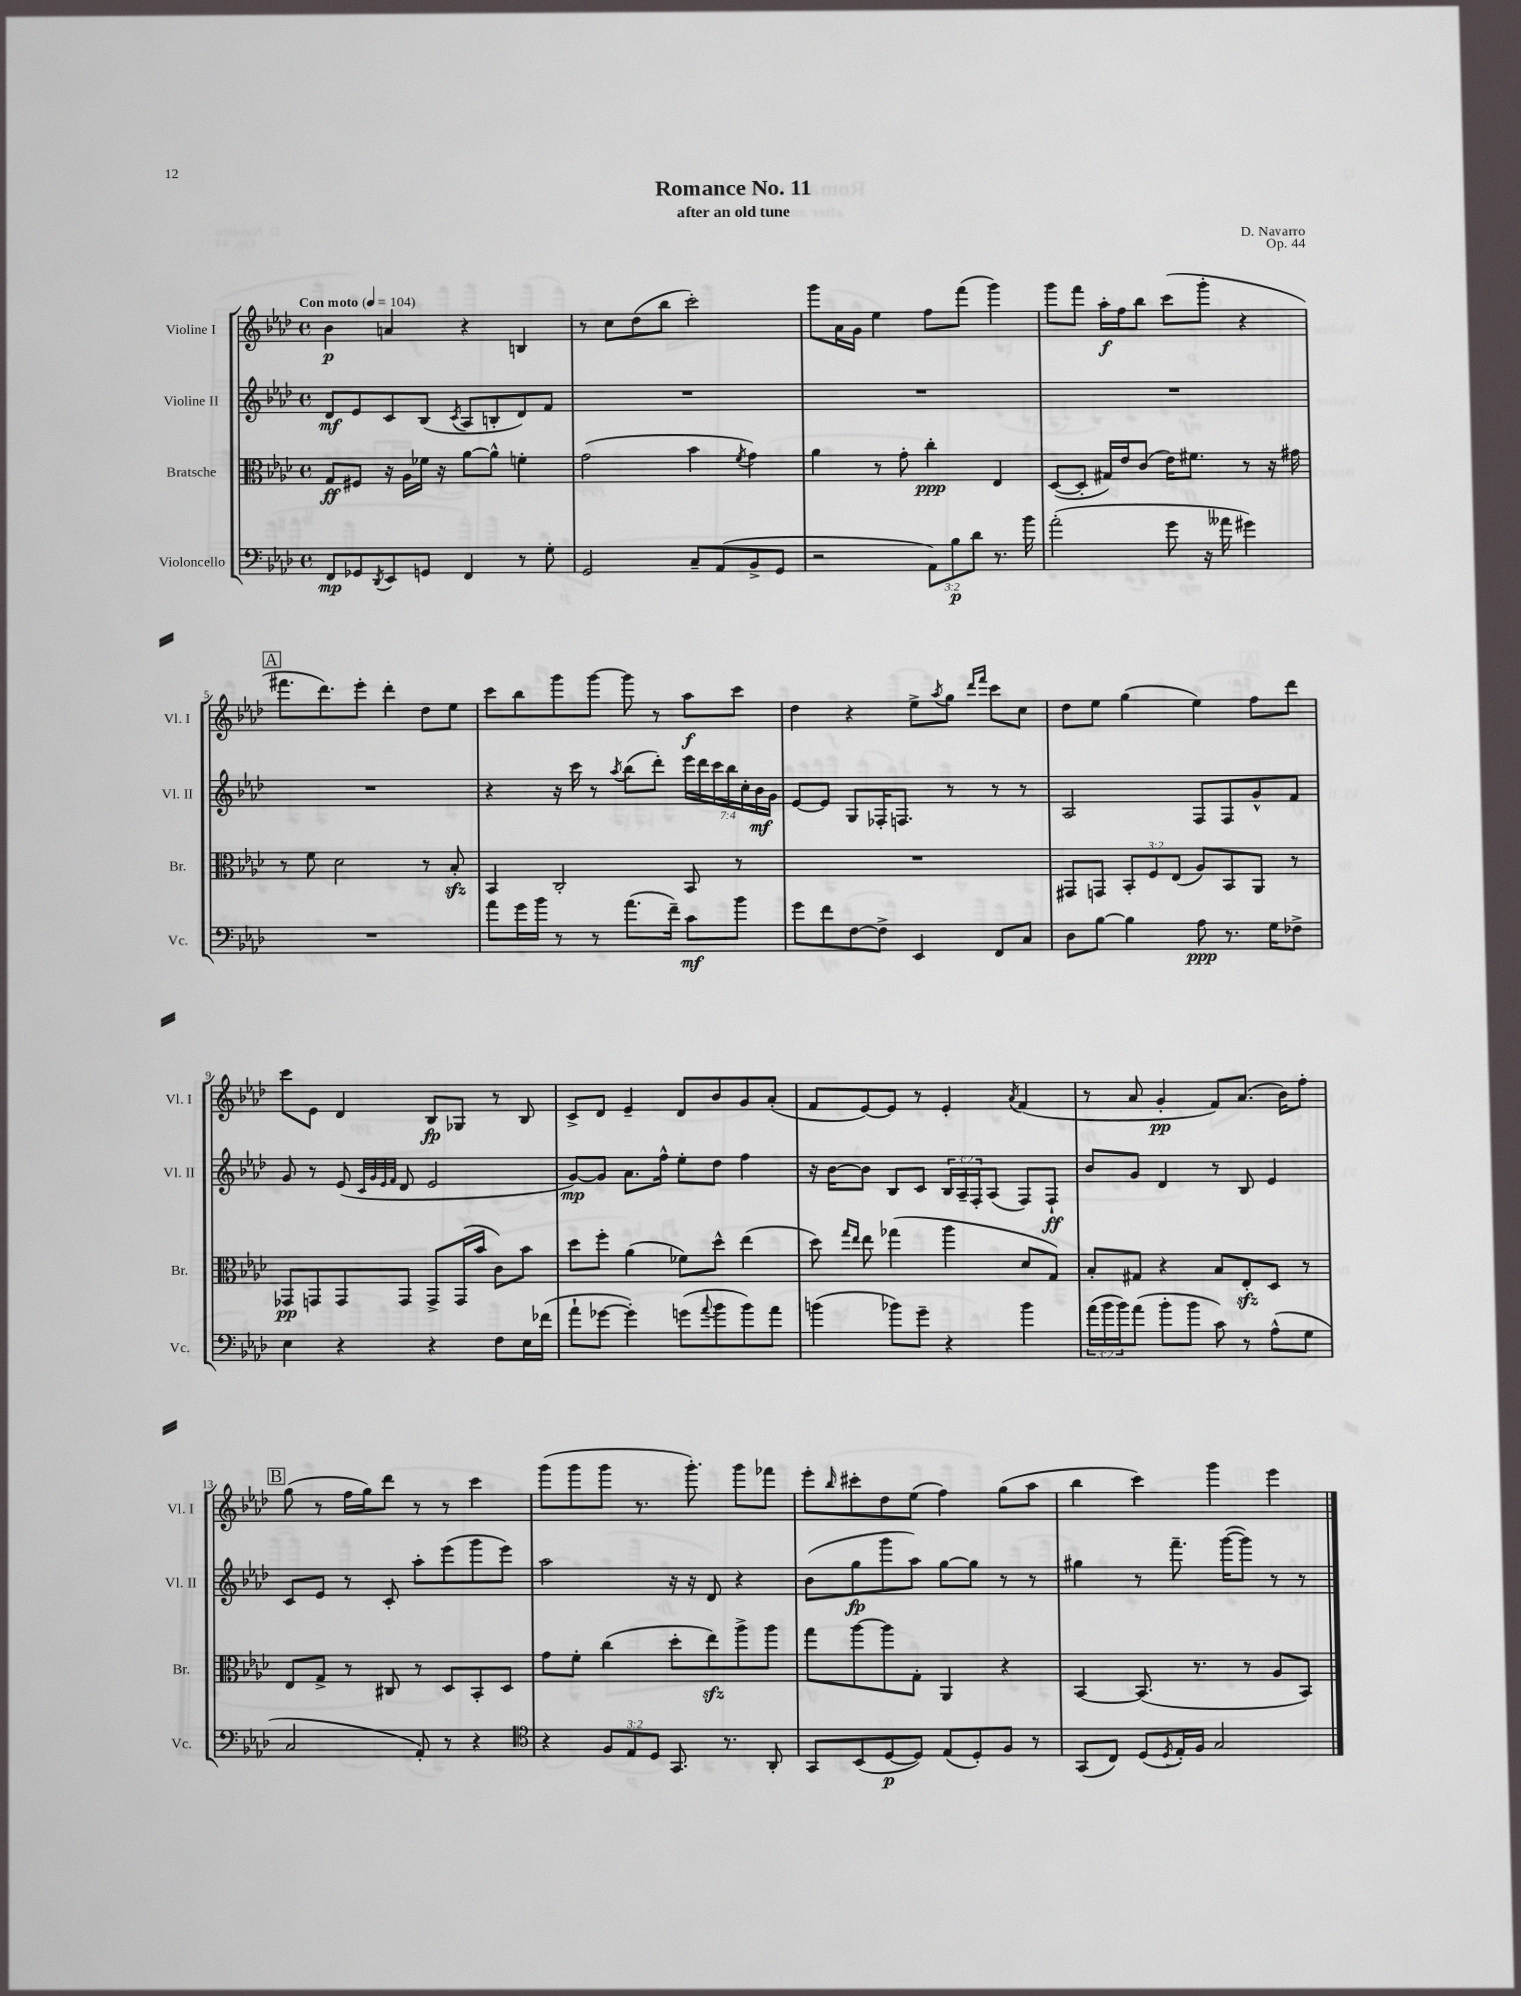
\header { title = "Romance No. 11" composer = "D. Navarro" subtitle = "after an old tune" opus = "Op. 44" }
<<
\new StaffGroup <<
\new Staff = "s0" \with { instrumentName = "Violine I" shortInstrumentName = "Vl. I" } {
    \clef treble \key aes \major \defaultTimeSignature \time 4/4 \tempo "Con moto" 4 = 104
    bes'4\p a'4 r4 b4 |
    r8 c''8 des''8( bes''8 c'''2-.) |
    g'''8 aes'16 g'16 ees''4 f''8 f'''8( g'''4) |
    g'''8 f'''8 aes''16-.\f f''16 bes''8 c'''8( g'''8-. r4 |
    \mark \markup { \box "A" } fis'''8. des'''8.) ees'''8-. des'''4-. des''8 ees''8 |
    c'''8 bes''8 g'''8 g'''8~ g'''8 r8 aes''8\f c'''8 |
    des''4 r4 ees''8-> \acciaccatura { aes''8 } g''8 \grace { des'''16 f'''16 } c'''8 c''8 |
    des''8 ees''8 g''4( ees''4) f''8 des'''8 |
    c'''8 ees'8 des'4 bes8\fp ges8 r8 bes8 |
    c'8-> des'8 ees'4-- des'8 bes'8 g'8 aes'8-.( |
    f'8 ees'8~) ees'8 r8 ees'4-. \acciaccatura { aes'8 } f'4( |
    r8 aes'8 g'4-.\pp f'8) aes'8.( bes'16) f''8-. |
    \mark \markup { \box "B" } g''8( r8 f''16 g''16) des'''8 r8 r8 c'''4 |
    g'''8( g'''8 g'''8 r8. g'''8.-.) g'''8 fes'''8 |
    ees'''8-. \grace { bes''16 } cis'''8-. des''8 ees''8( f''4) g''8( aes''8 |
    bes''4 c'''4) g'''4 ees'''4 \bar "|." |
}
\new Staff = "s1" \with { instrumentName = "Violine II" shortInstrumentName = "Vl. II" } {
    \clef treble \key aes \major \defaultTimeSignature \time 4/4 \override Staff.TupletNumber.text = #tuplet-number::calc-fraction-text
    des'8\mf ees'8 c'8 bes8( \acciaccatura { c'8 } aes8 b8-. des'8) f'8 |
    R1 |
    R1 |
    R1 |
    \mark \markup { \box "A" } R1 |
    r4 r16 c'''16 r8 \acciaccatura { aes''8 } bes''8( des'''8-.) \tuplet 7/4 { ees'''16 des'''16 c'''16 bes''16 c''16-. bes'16\mf g'16 } |
    ees'8~ ees'8 g8 fes16-. f8. r8 r8 r8 |
    aes2 f8 f8 g'8-^ f'8 |
    g'8 r8 ees'8( \grace { c'32 g'32 ees'32 f'32 } des'8 ees'2 |
    g'8~\mp) g'8 aes'8. f''16-^ ees''8-. des''8 f''4 |
    r16 bes'16~ bes'8 bes8 c'8 \tuplet 3/2 { bes16 aes16-- f16-. } aes8( f8) f8-!\ff |
    bes'8 g'8 des'4 r8 bes8 ees'4 |
    \mark \markup { \box "B" } c'8 ees'8 r8 c'8-. aes''8-. ees'''8( g'''8 ees'''8) |
    aes''2 r16 r16 des'8 r4 |
    bes'8( g''8\fp g'''8 aes''8) g''8~ g''8 r8 r8 |
    gis''4 r8 f'''8.-- g'''16~( g'''8) r8 r8 \bar "|." |
}
\new Staff = "s2" \with { instrumentName = "Bratsche" shortInstrumentName = "Br." } {
    \clef alto \key aes \major \defaultTimeSignature \time 4/4 \override Staff.TupletNumber.text = #tuplet-number::calc-fraction-text
    g8\ff fis8 r16 aes16 fes'16 r16 aes'8~ aes'8-^ f'4-. |
    g'2( bes'4 \acciaccatura { f'8 } g'4) |
    aes'4 r8 g'8-. c''4-.\ppp ees4 |
    des8~( des8-. gis16) ees'16 c'8( ees'16) fis'8. r8 r16 gis'16 |
    \mark \markup { \box "A" } r8 f'8 des'2 r8 bes8-.\sfz |
    bes,4 c2-. bes,8 r8 |
    R1 |
    gis,8 g,8 \tuplet 3/2 { bes,8-. f8 ees8( } aes8) bes,8 aes,8 r8 |
    ges,8\pp g,8 g,8 g,8 g,8-> g,16( bes'16 c'8) bes'8 |
    des''8 f''8-. aes'4( fes'8) des''8-^ ees''4( |
    des''8) \grace { g''16 ees''16 } ees''8 ges''4( aes''4 des'8 g8) |
    bes8-. gis8 r4 bes8 ees8-.\sfz des8 r8 |
    \mark \markup { \box "B" } ees8 g8-> r8 cis8 r8 des8 bes,8-. des8 |
    g'8 f'8-. c''4( des''8-. ees''8\sfz) aes''8-> aes''8 |
    g''8 aes''8~ aes''8 g8-. aes,4 r4 |
    bes,4~ bes,8.( r8. r8 aes8 bes,8) \bar "|." |
}
\new Staff = "s3" \with { instrumentName = "Violoncello" shortInstrumentName = "Vc." } {
    \clef bass \key aes \major \defaultTimeSignature \time 4/4 \override Staff.TupletNumber.text = #tuplet-number::calc-fraction-text
    f,8\mp ges,8 \acciaccatura { des,8 } ees,8 g,8 f,4 r8 g8-. |
    g,2 c8-- aes,8( bes,8-> g,8 |
    r2 \tuplet 3/2 { aes,8) bes8\p des'8 } r8. bes'16 |
    aes'2-.( g'8 r16 aeses'16 gis'4) |
    \mark \markup { \box "A" } R1 |
    aes'8 g'16 bes'16 r8 r8 aes'8.( f'16--) c'8\mf bes'8 |
    g'8 f'8 f8~ f8-> ees,4 f,8 c8 |
    des8 bes8~ bes4 aes8\ppp r8. g16 fes8-> |
    ees4 r4 r4 f8 ees16 fes'16( |
    aes'8-! ges'8~ ges'4-.) g'8( \appoggiatura { aes'8 } bes'8 bes'8) aes'8 |
    b'4( bes'8) g'8-- r4 bes'4 |
    \tuplet 3/2 { aes'16( bes'16 bes'16) } aes'8( bes'8-. bes'8 c'8) r8 aes8-^( g8 |
    \mark \markup { \box "B" } c2 aes,8-.) r8 r4 |
    \clef tenor r4 \tuplet 3/2 { f8 ees8 des8 } g,8. r8. aes,8-. |
    g,8 bes,8( des8~\p des8) ees8( des8-.) f8 r8 |
    g,8( c8) des8( \acciaccatura { des8 } ees16-.) f16 g2 \bar "|." |
}
>>
>>
